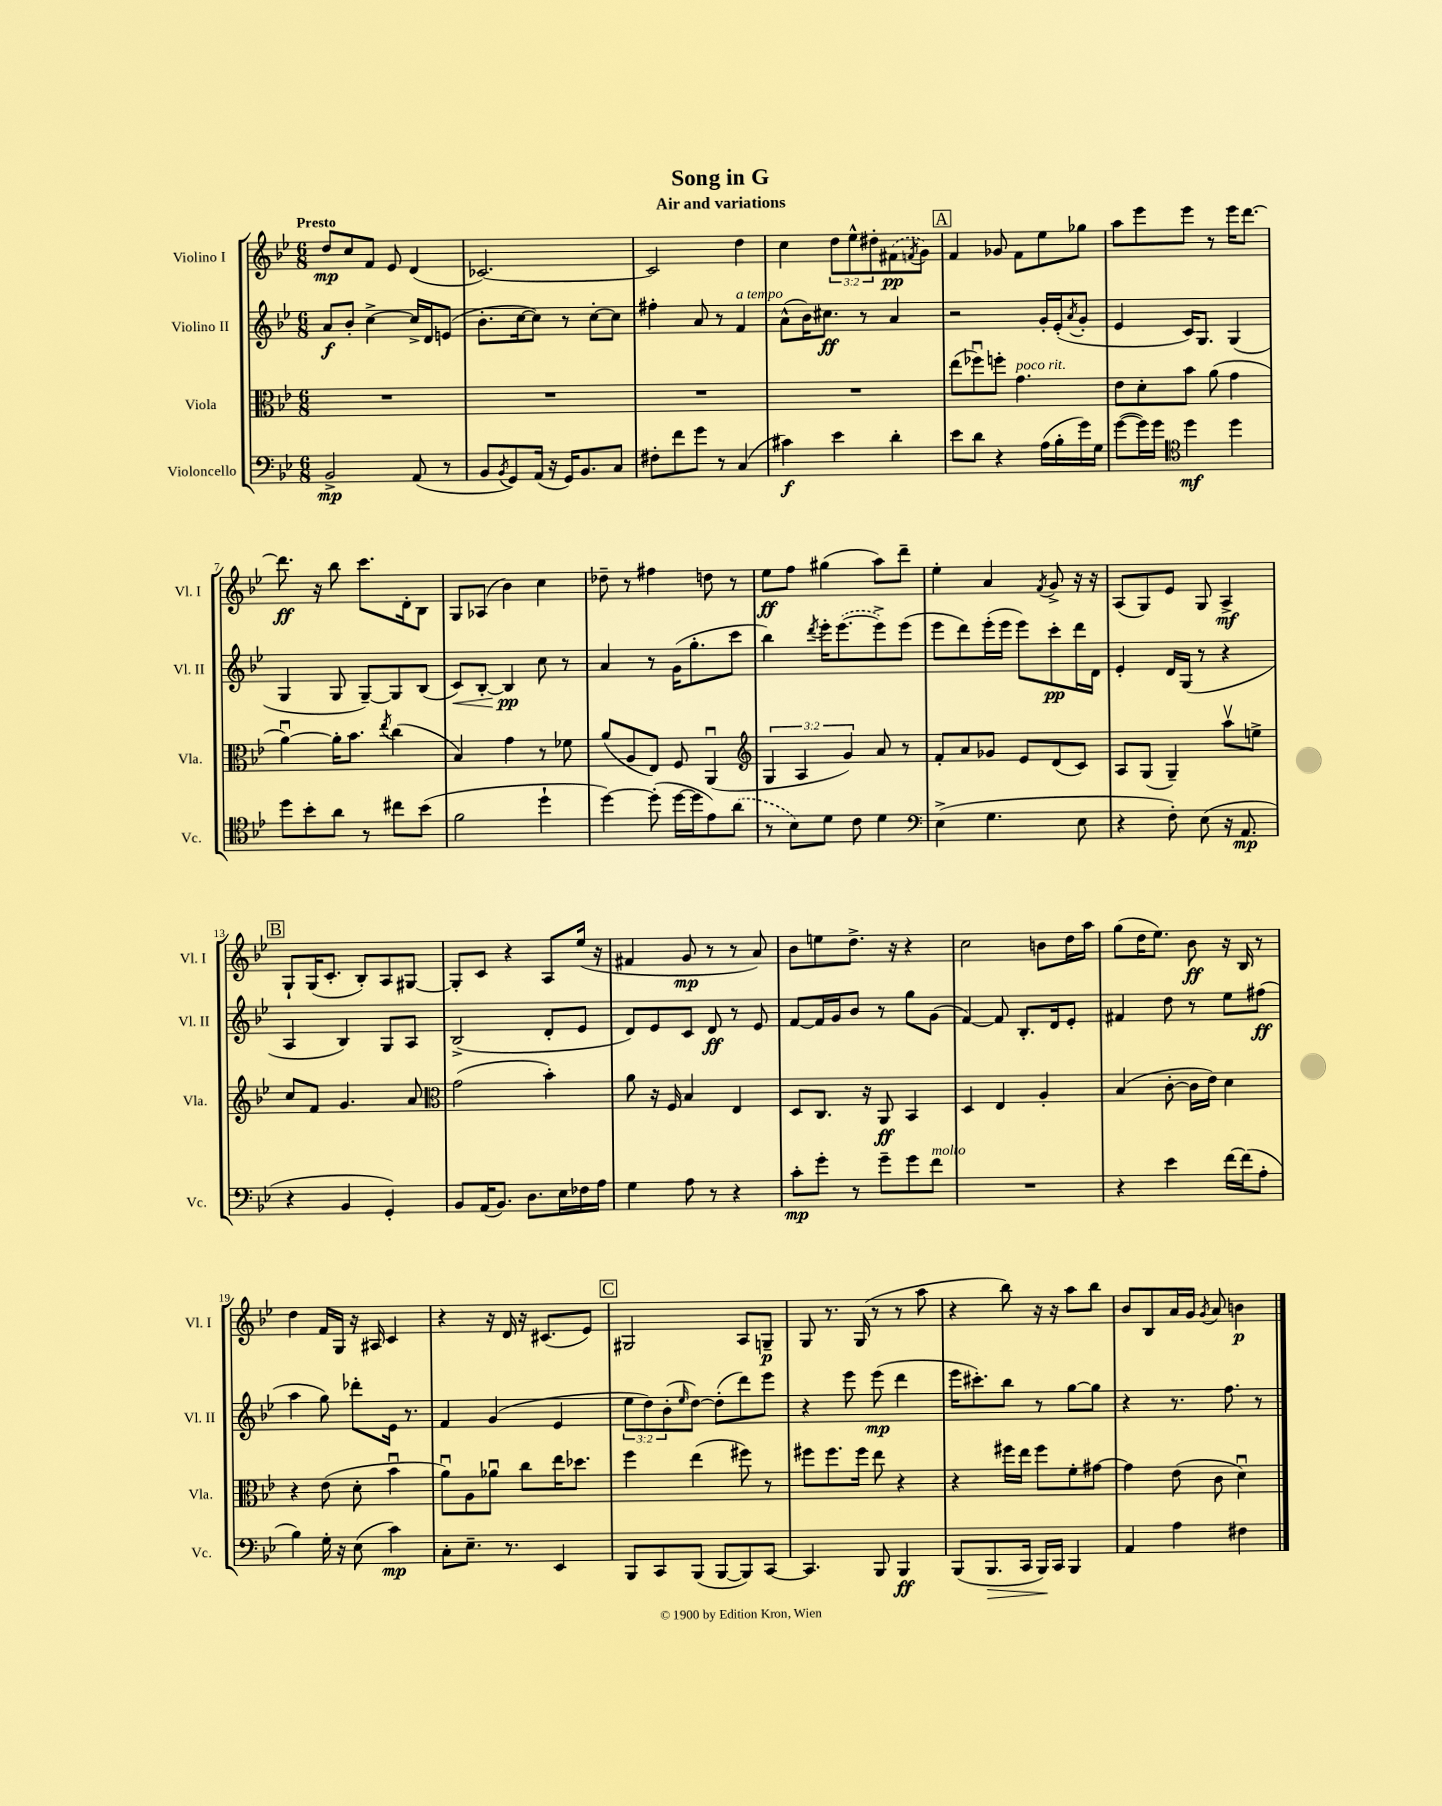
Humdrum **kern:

**kern	**dynam	**kern	**dynam	**kern	**dynam	**kern	**dynam
*part4	*part4	*part3	*part3	*part2	*part2	*part1	*part1
*staff4	*staff4	*staff3	*staff3	*staff2	*staff2	*staff1	*staff1
*I"Violoncello	*	*I"Viola	*	*I"Violino II	*	*I"Violino I	*
*I'Vc.	*	*I'Vla.	*	*I'Vl. II	*	*I'Vl. I	*
*clefF4	*	*clefC3	*	*clefG2	*	*clefG2	*
*k[b-e-]	*	*k[b-e-]	*	*k[b-e-]	*	*k[b-e-]	*
*M6/8	*	*M6/8	*	*M6/8	*	*M6/8	*
=1	=1	=1	=1	=1	=1	=1	=1
!	!	!	!	!	!	!LO:TX:a:B:t=Presto	!
2BB-^/	mp	2.r	.	8a/L	f	8dd/L	mp
.	.	.	.	8b-'/J	.	8cc/	.
.	.	.	.	[4cc^\	.	8f/J	.
.	.	.	.	.	.	8e-/	.
(8AA/	.	.	.	16cc^/LL]	.	(4d/	.
.	.	.	.	16d/J	.	.	.
8r	.	.	.	(8en/J	.	.	.
=2	=2	=2	=2	=2	=2	=2	=2
8BB-/L	.	2.r	.	8.b-'\L	.	[2.c-X/)	.
8qBB-/	.	.	.	.	.	.	.
8GG/)	.	.	.	.	.	.	.
.	.	.	.	[16cc\k	.	.	.
(16AA/Jk	.	.	.	8cc\J])	.	.	.
16r	.	.	.	.	.	.	.
16GG/KL)	.	.	.	8r	.	.	.
8.BB-/	.	.	.	.	.	.	.
.	.	.	.	[8cc'\L	.	.	.
8C/J	.	.	.	8cc\J]	.	.	.
=3	=3	=3	=3	=3	=3	=3	=3
8F#X'\L	.	2.r	.	4ff#X'\	.	2c-/]	.
8f\	.	.	.	.	.	.	.
8g\J	.	.	.	8a/	.	.	.
8r	.	.	.	8r	.	.	.
!	!	!	!	!LO:TX:a:i:t=a tempo	!	!	!
(4C/	.	.	.	4f/	.	4dd\	.
=4	=4	=4	=4	=4	=4	=4	=4
4c#X\)	f	2.r	.	(8a^^\L	.	4cc\	.
.	.	.	.	16b-\K)	.	.	.
.	.	.	.	8.cc#X\J	ff	.	.
4e-\	.	.	.	.	.	12dd\L	.
.	.	.	.	.	.	12ee-^^\	.
.	.	.	.	8r	.	.	.
.	.	.	.	.	.	12dd#X'\	.
4d'\	.	.	.	4a/	.	(8f#X\	pp
.	.	.	.	.	.	8qfn/	.
.	.	.	.	.	.	8g\J)	.
!!LO:REH:place=s1:t=A
=5	=5	=5	=5	=5	=5	=5	=5
8e-\L	.	(8ee-\L	.	2r	.	4f/	.
8d\J	.	8ff-Xu\)	.	.	.	.	.
4r	.	8ffn'\J	.	.	.	8g-X/	.
!	!	!LO:TX:a:i:t=poco rit.	!	!	!	!	!
.	.	4.g\	.	.	.	8f\L	.
(16A\LL	.	.	.	16g'/LL	.	8ee-\	.
16B-'\	.	.	.	(16e-'/J	.	.	.
.	.	.	.	8qa/	.	.	.
16g\)	.	.	.	8g'/J	.	8gg-X\J	.
16G\JJ	.	.	.	.	.	.	.
=6	=6	=6	=6	=6	=6	=6	=6
([8g\L	.	8e-\L	.	4e-/	.	8aa\L	.
16g\L])	.	8d'\	.	.	.	8eee-\	.
16g\JJ	.	.	.	.	.	.	.
*clefC4	*	*	*	*	*	*	*
4dd\	mf	8b-\J	.	16c/KL)	.	8eee-\J	.
.	.	.	.	8.G/J	.	.	.
.	.	(8a\	.	.	.	8r	.
4dd\	.	4g\	.	(4G/	.	16eee-\KL	.
.	.	.	.	.	.	[8.ddd\J	.
!!LO:LB:g=z
=7	=7	=7	=7	=7	=7	=7	=7
8dd\L	.	[4au\)	.	4G/	.	8.ddd\]	ff
8b-'\	.	.	.	.	.	.	.
.	.	.	.	.	.	16r	.
8a\J	.	16a'\KL]	.	8G/	.	8bb-\	.
.	.	8.b-\J	.	.	.	.	.
8r	.	.	.	[8G~/L)	.	8.ccc\L	.
.	.	8qee-/	.	.	.	.	.
8cc#X\L	.	(4cc\	.	8G/]	.	.	.
.	.	.	.	.	.	16d'\k	.
(8b-\J	.	.	.	(8B-/J	.	8B-\J	.
=8	=8	=8	=8	=8	=8	=8	=8
!	!	!	!	!	!LO:HP:b	!	!
2f\	.	4B-/)	.	8c/L)	<	8G/L	.
.	.	.	.	[8B-'/J	.	(8A-X/J	.
.	.	4g\	.	4B-/]	pp	4b-\)	.
4dd`\	.	8r	.	8cc\	[	4cc\	.
.	.	8f-X\	.	8r	.	.	.
=9	=9	=9	=9	=9	=9	=9	=9
[4dd\)	.	(8a/L	.	4a/	.	8dd-X~\	.
.	.	8A/	.	.	.	8r	.
(8dd'\]	.	8E-/J)	.	8r	.	4ff#X\	.
[16dd\LL	.	8F/	.	(16g\KL	.	.	.
16dd\J]	.	.	.	8.gg'\	.	.	.
8e-\)	.	(4AAu/	.	.	.	8ddn\	.
(8a\J	.	.	.	8ccc\J	.	8r	.
=10	=10	=10	=10	=10	=10	=10	=10
*	*	*clefG2	*	*	*	*	*
8r	.	6G/	.	4bb-\)	.	8ee-\L	ff
8B-\L)	.	.	.	.	.	8ff\J	.
.	.	6A/	.	.	.	.	.
.	.	.	.	8qddd/	.	.	.
8d\J	.	.	.	16eee-'\KL	.	(4gg#X\	.
.	.	.	.	([8.eee-\	.	.	.
.	.	6g/)	.	.	.	.	.
8c\	.	.	.	.	.	.	.
4d\	.	8a/	.	8eee-^\])	.	8aa\L)	.
.	.	8r	.	(8eee-\J	.	8ddd~\J	.
=11	=11	=11	=11	=11	=11	=11	=11
*clefF4	*	*	*	*	*	*	*
(4E-^\	.	8f'/L	.	8eee-\L	.	4ee-'\	.
.	.	8a/	.	8ddd\)	.	.	.
4.G\	.	8g-X/J	.	(16eee-'\L	.	4a/	.
.	.	.	.	16eee-\JJ	.	.	.
.	.	8e-/L	.	8eee-\L)	.	.	.
.	.	.	.	.	.	8qf/	.
.	.	(8d/	.	8ccc'\	pp	8g^/	.
8E-\	.	8c/J)	.	16ddd\L	.	16r	.
.	.	.	.	16d\JJ	.	16r	.
=12	=12	=12	=12	=12	=12	=12	=12
4r	.	8A/L	.	4e-'/	.	(8A/L	.
.	.	(8G/J	.	.	.	8G/)	.
8F'\)	.	4G~/)	.	16d/LL	.	8e-/J	.
.	.	.	.	(16G/JJ	.	.	.
(8E-\	.	.	.	8r	.	8G/	.
16r	.	8aav\L	.	4r	.	4A^/	mf
8.AA/	mp	.	.	.	.	.	.
.	.	8een^\J	.	.	.	.	.
!!LO:LB:g=z
!!LO:REH:place=s1:t=B
=13	=13	=13	=13	=13	=13	=13	=13
4r	.	8cc/L	.	4A/	.	8G`/L	.
.	.	8f/J	.	.	.	(16G/K	.
.	.	.	.	.	.	8.c'/J	.
4BB-/	.	4.g/	.	4B-/)	.	.	.
.	.	.	.	.	.	8B-'/L)	.
4GG'/)	.	.	.	8G/L	.	8A/	.
.	.	8a/	.	8A/J	.	[8G#X/J	.
=14	=14	=14	=14	=14	=14	=14	=14
*	*	*clefC3	*	*	*	*	*
8BB-/L	.	(2g\	.	(2B-^/	.	8G#'/L]	.
(16AA/K	.	.	.	.	.	8c/J	.
8.BB-/J)	.	.	.	.	.	.	.
.	.	.	.	.	.	4r	.
8.D\L	.	.	.	.	.	.	.
.	.	4b-'\)	.	8d'/L	.	8A/L	.
16E-\L	.	.	.	.	.	.	.
16F-X\	.	.	.	8e-/J	.	(16ee-/Jk	.
16A\JJ	.	.	.	.	.	16r	.
=15	=15	=15	=15	=15	=15	=15	=15
4G\	.	8a\	.	8d/L)	.	4f#X/	.
.	.	16r	.	8e-/	.	.	.
.	.	16F/	.	.	.	.	.
8A\	.	4B-/	.	8c/J	.	8g/	mp
8r	.	.	.	8d/	ff	8r	.
4r	.	4E-/	.	8r	.	8r	.
.	.	.	.	8e-/	.	8a/)	.
=16	=16	=16	=16	=16	=16	=16	=16
8c'\L	mp	8D/L	.	[8f/L	.	8b-\L	.
8g'\J	.	8.C/J	.	16f/L]	.	8een\	.
.	.	.	.	16g/J	.	.	.
8r	.	.	.	8b-/J	.	8.dd^\J	.
.	.	16r	.	.	.	.	.
8g~\L	.	8AA/	ff	8r	.	.	.
.	.	.	.	.	.	16r	.
8g\	.	4BB-/	.	8gg\L	.	4r	.
!LO:TX:a:i:t=molto	!	!	!	!	!	!	!
8f\J	.	.	.	(8g\J	.	.	.
=17	=17	=17	=17	=17	=17	=17	=17
2.r	.	4D/	.	[4f/)	.	2cc\	.
.	.	4E-/	.	8f/]	.	.	.
.	.	.	.	8.B-'/L	.	.	.
.	.	4A'/	.	.	.	8bn\L	.
.	.	.	.	16d/k	.	.	.
.	.	.	.	8e-'/J	.	16dd\L	.
.	.	.	.	.	.	16aa\JJ	.
=18	=18	=18	=18	=18	=18	=18	=18
4r	.	(4B-/	.	4f#X/	.	(8gg\L	.
.	.	.	.	.	.	16dd\K	.
.	.	.	.	.	.	8.ee-\J)	.
4e-\	.	[8c'\	.	8dd\	.	.	.
.	.	16c\LL]	.	8r	.	8b-\	ff
.	.	16e-\JJ)	.	.	.	.	.
[16f\LL	.	4d\	.	8ee-\L	.	16r	.
(16f\J]	.	.	.	.	.	16B-/	.
8A'\J	.	.	.	(8ff#X\J	ff	8r	.
!!LO:LB:g=z
=19	=19	=19	=19	=19	=19	=19	=19
4B-\)	.	4r	.	4aa\	.	4dd\	.
16G'\	.	(8e-\	.	8gg\)	.	16f/LL	.
16r	.	.	.	.	.	16G/JJ	.
(8E-\	.	8d'\	.	8ddd-X'\L	.	16r	.
.	.	.	.	.	.	16A#X/	.
4c\)	mp	4b-u\	.	16e-\Jk	.	4c/	.
.	.	.	.	8.r	.	.	.
=20	=20	=20	=20	=20	=20	=20	=20
8C'\L	.	8au\L)	.	4f/	.	4r	.
8.E-~\J	.	8A\	.	.	.	.	.
.	.	8a-Xu\J	.	(4g/	.	16r	.
8.r	.	.	.	.	.	16d/	.
.	.	8cc\L	.	.	.	16r	.
.	.	.	.	.	.	(8.c#X/L	.
4EE-/	.	16ee-\K	.	4e-/	.	.	.
.	.	8.dd-X\J	.	.	.	.	.
.	.	.	.	.	.	8e-/J)	.
!!LO:REH:place=s1:t=C
=21	=21	=21	=21	=21	=21	=21	=21
8BBB-/L	.	4ff\	.	12ee-\L	.	2G#X/	.
.	.	.	.	12dd\)	.	.	.
8CC/	.	.	.	.	.	.	.
.	.	.	.	(12b-'\	.	.	.
.	.	.	.	16qqee-/	.	.	.
(8BBB-/J	.	(4ee-\	.	[8dd\J)	.	.	.
[8BBB-/L	.	.	.	(8dd'\L]	.	.	.
8BBB-/])	.	8ff#X\)	.	8ddd\)	.	8A/L	.
[8CC/J	.	8r	.	8eee-\J	.	8Gn~/J	p
=22	=22	=22	=22	=22	=22	=22	=22
4.CC/]	.	8ff#X\L	.	4r	.	8G/	.
.	.	8.ff#\	.	.	.	8.r	.
.	.	.	.	8eee-\	.	.	.
.	.	16ff#\Jk	.	.	.	(16G/	.
8BBB-/	.	8ee-\	.	(8eee-\	mp	8r	.
4BBB-/	ff	4r	.	4ddd\	.	8r	.
.	.	.	.	.	.	8aa\	.
=23	=23	=23	=23	=23	=23	=23	=23
(8BBB-/L	.	4r	.	16eee-\KL	.	4r	.
.	.	.	.	8.ccc#X'\)	.	.	.
!	!LO:HP:b	!	!	!	!	!	!
8.BBB-/	>	.	.	.	.	.	.
.	.	16ff#X\LL	.	8bb-\J	.	8bb-\)	.
16CC/Jk	.	16ee-\JJ	.	.	.	.	.
16BBB-/LL)	.	8ff#\L	.	8r	.	16r	.
16CC/JJ	]	.	.	.	.	16r	.
4BBB-/	.	8f'\	.	[8gg\L	.	8aa\L	.
.	.	[8g#X\J	.	8gg\J]	.	8bb-\J	.
=24	=24	=24	=24	=24	=24	=24	=24
4AA/	.	4g#\]	.	4r	.	8b-/L	.
.	.	.	.	.	.	8B-/	.
4A\	.	(8e-\	.	8.r	.	16a/L	.
.	.	.	.	.	.	16g/JJ	.
.	.	.	.	.	.	8qg/	.
.	.	8c\	.	.	.	8a/	.
.	.	.	.	8.ff\	.	.	.
4F#X\	.	4du\)	.	.	.	4bn\	p
.	.	.	.	8r	.	.	.
==	==	==	==	==	==	==	==
*-	*-	*-	*-	*-	*-	*-	*-
